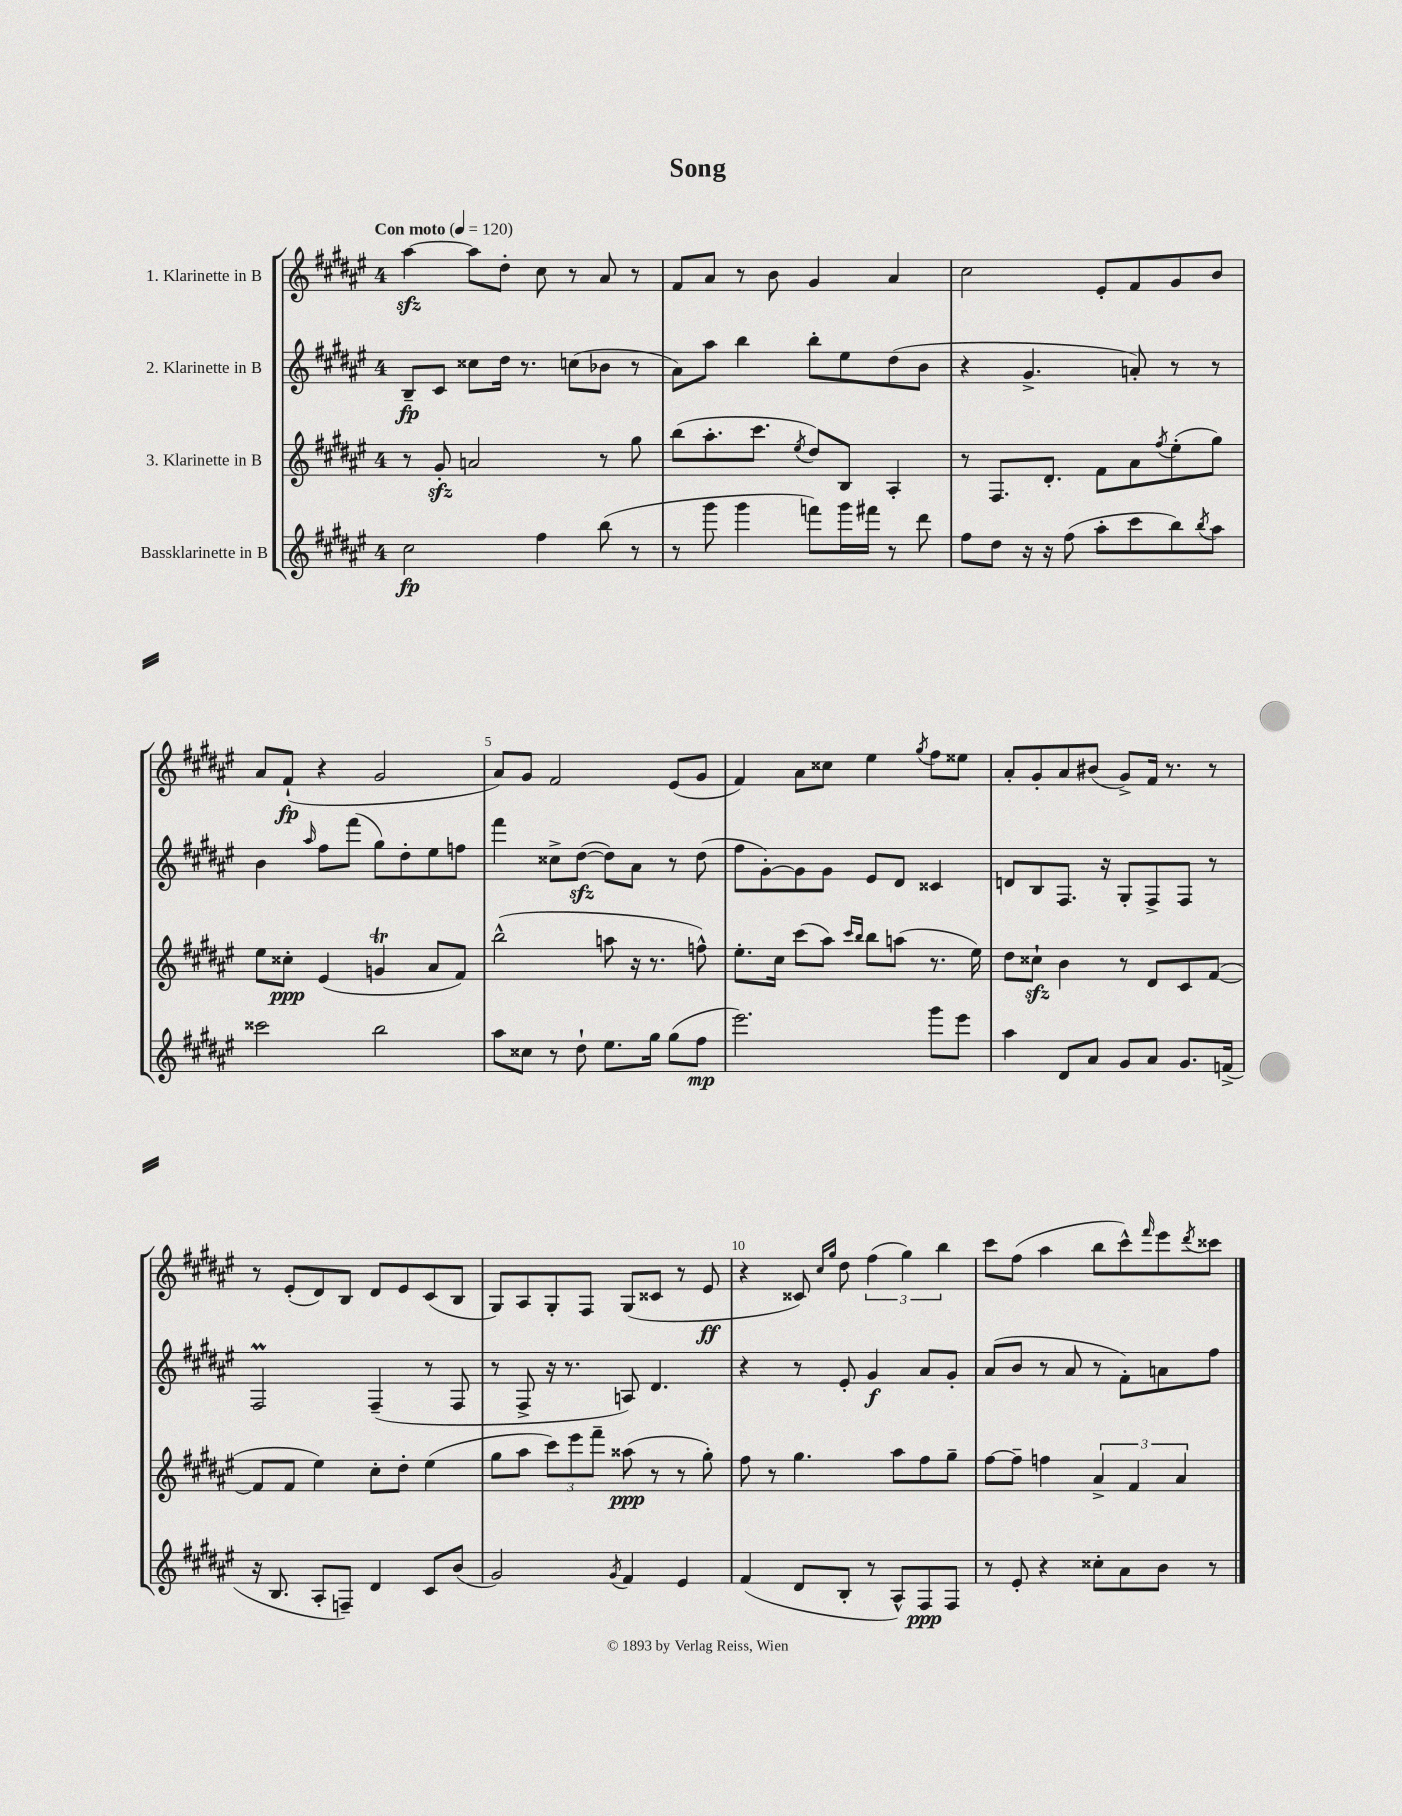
\header { title = "Song" }
<<
\new StaffGroup <<
\new Staff = "s0" \with { instrumentName = "1. Klarinette in B" } {
    \clef treble \key fis \major \once \override Staff.TimeSignature.style = #'single-digit \time 4/4 \tempo "Con moto" 4 = 120
    ais''4~\sfz ais''8 dis''8-. cis''8 r8 ais'8 r8 |
    fis'8 ais'8 r8 b'8 gis'4 ais'4 |
    cis''2 eis'8-. fis'8 gis'8 b'8 |
    ais'8 fis'8-!\fp( r4 gis'2 |
    ais'8) gis'8 fis'2 eis'8( gis'8 |
    fis'4) ais'8 cisis''8 eis''4 \acciaccatura { gis''8 } fis''8 eisis''8 |
    ais'8-. gis'8-. ais'8 bis'8( gis'8->) fis'16 r8. r8 |
    r8 eis'8-.( dis'8) b8 dis'8 eis'8 cis'8( b8 |
    gis8) ais8 gis8-. fis8 gis8( cisis'8 r8 eis'8\ff |
    r4 cisis'8) \grace { cis''16 gis''16 } dis''8 \tuplet 3/2 { fis''4( gis''4) b''4 } |
    cis'''8 fis''8( ais''4 b''8 cis'''8-^) \grace { fis'''16 } eis'''8 \acciaccatura { dis'''8 } cisis'''8 \bar "|." |
}
\new Staff = "s1" \with { instrumentName = "2. Klarinette in B" } {
    \clef treble \key fis \major \once \override Staff.TimeSignature.style = #'single-digit \time 4/4
    b8--\fp cis'8 cisis''8 dis''16 r8. c''8( bes'8 r8 |
    ais'8) ais''8 b''4 b''8-. eis''8 dis''8( b'8 |
    r4 gis'4.-> a'8-.) r8 r8 |
    b'4 \grace { ais''16 } fis''8 fis'''8( gis''8) dis''8-. eis''8 f''8 |
    fis'''4 cisis''8-> dis''8~\sfz( dis''8) ais'8 r8 dis''8( |
    fis''8 gis'8~-.) gis'8 gis'8 eis'8 dis'8 cisis'4 |
    d'8 b8 fis8. r16 gis8-. fis8-> fis8 r8 |
    fis2\prall fis4--( r8 fis8 |
    r8 fis8-> r16 r8. a8) dis'4. |
    r4 r8 eis'8-. gis'4\f ais'8 gis'8-. |
    ais'8( b'8 r8 ais'8 r8 fis'8-.) a'8 fis''8 \bar "|." |
}
\new Staff = "s2" \with { instrumentName = "3. Klarinette in B" } {
    \clef treble \key fis \major \once \override Staff.TimeSignature.style = #'single-digit \time 4/4
    r8 gis'8-.\sfz a'2 r8 gis''8 |
    b''8( ais''8.-. cis'''8. \acciaccatura { eis''8 } dis''8) b8 ais4-. |
    r8 fis8. dis'8.-. fis'8 ais'8 \acciaccatura { fis''8 } eis''8-.( gis''8) |
    eis''8 cisis''8-.\ppp eis'4( g'4\trill ais'8 fis'8) |
    b''2-^( a''8 r16 r8. f''8-^) |
    eis''8.-. cis''16 cis'''8( ais''8) \grace { cis'''16 b''16 } b''8 a''8( r8. eis''16) |
    dis''8 cisis''8-!\sfz b'4 r8 dis'8 cis'8 fis'8~( |
    fis'8 fis'8 eis''4) cis''8-. dis''8-. eis''4( |
    gis''8 ais''8 \tuplet 3/2 { cis'''8) eis'''8 fis'''8-- } aisis''8\ppp( r8 r8 gis''8-.) |
    fis''8 r8 gis''4. ais''8 fis''8 gis''8-- |
    fis''8~ fis''8-- f''4 \tuplet 3/2 { ais'4-> fis'4 ais'4 } \bar "|." |
}
\new Staff = "s3" \with { instrumentName = "Bassklarinette in B" } {
    \clef treble \key fis \major \once \override Staff.TimeSignature.style = #'single-digit \time 4/4
    cis''2\fp fis''4 b''8( r8 |
    r8 gis'''8 gis'''4 f'''8) gis'''16 fis'''16 r8 dis'''8 |
    fis''8 dis''8 r16 r16 fis''8( ais''8-. cis'''8 b''8) \acciaccatura { b''8 } ais''8 |
    cisis'''2 b''2 |
    ais''8 cisis''8 r8 dis''8-! eis''8. gis''16 gis''8( fis''8\mp |
    eis'''2.) gis'''8 eis'''8 |
    ais''4 dis'8 ais'8 gis'8 ais'8 gis'8. f'16->( |
    r16 b8. ais8-. f8--) dis'4 cis'8 b'8( |
    gis'2) \acciaccatura { gis'8 } fis'4 eis'4 |
    fis'4( dis'8 b8-. r8 ais8-^) fis8\ppp fis8 |
    r8 eis'8-. r4 cisis''8-. ais'8 b'8 r8 \bar "|." |
}
>>
>>
\layout { \context { \Score \override BarNumber.break-visibility = ##(#f #t #t) barNumberVisibility = #(every-nth-bar-number-visible 5) } }
